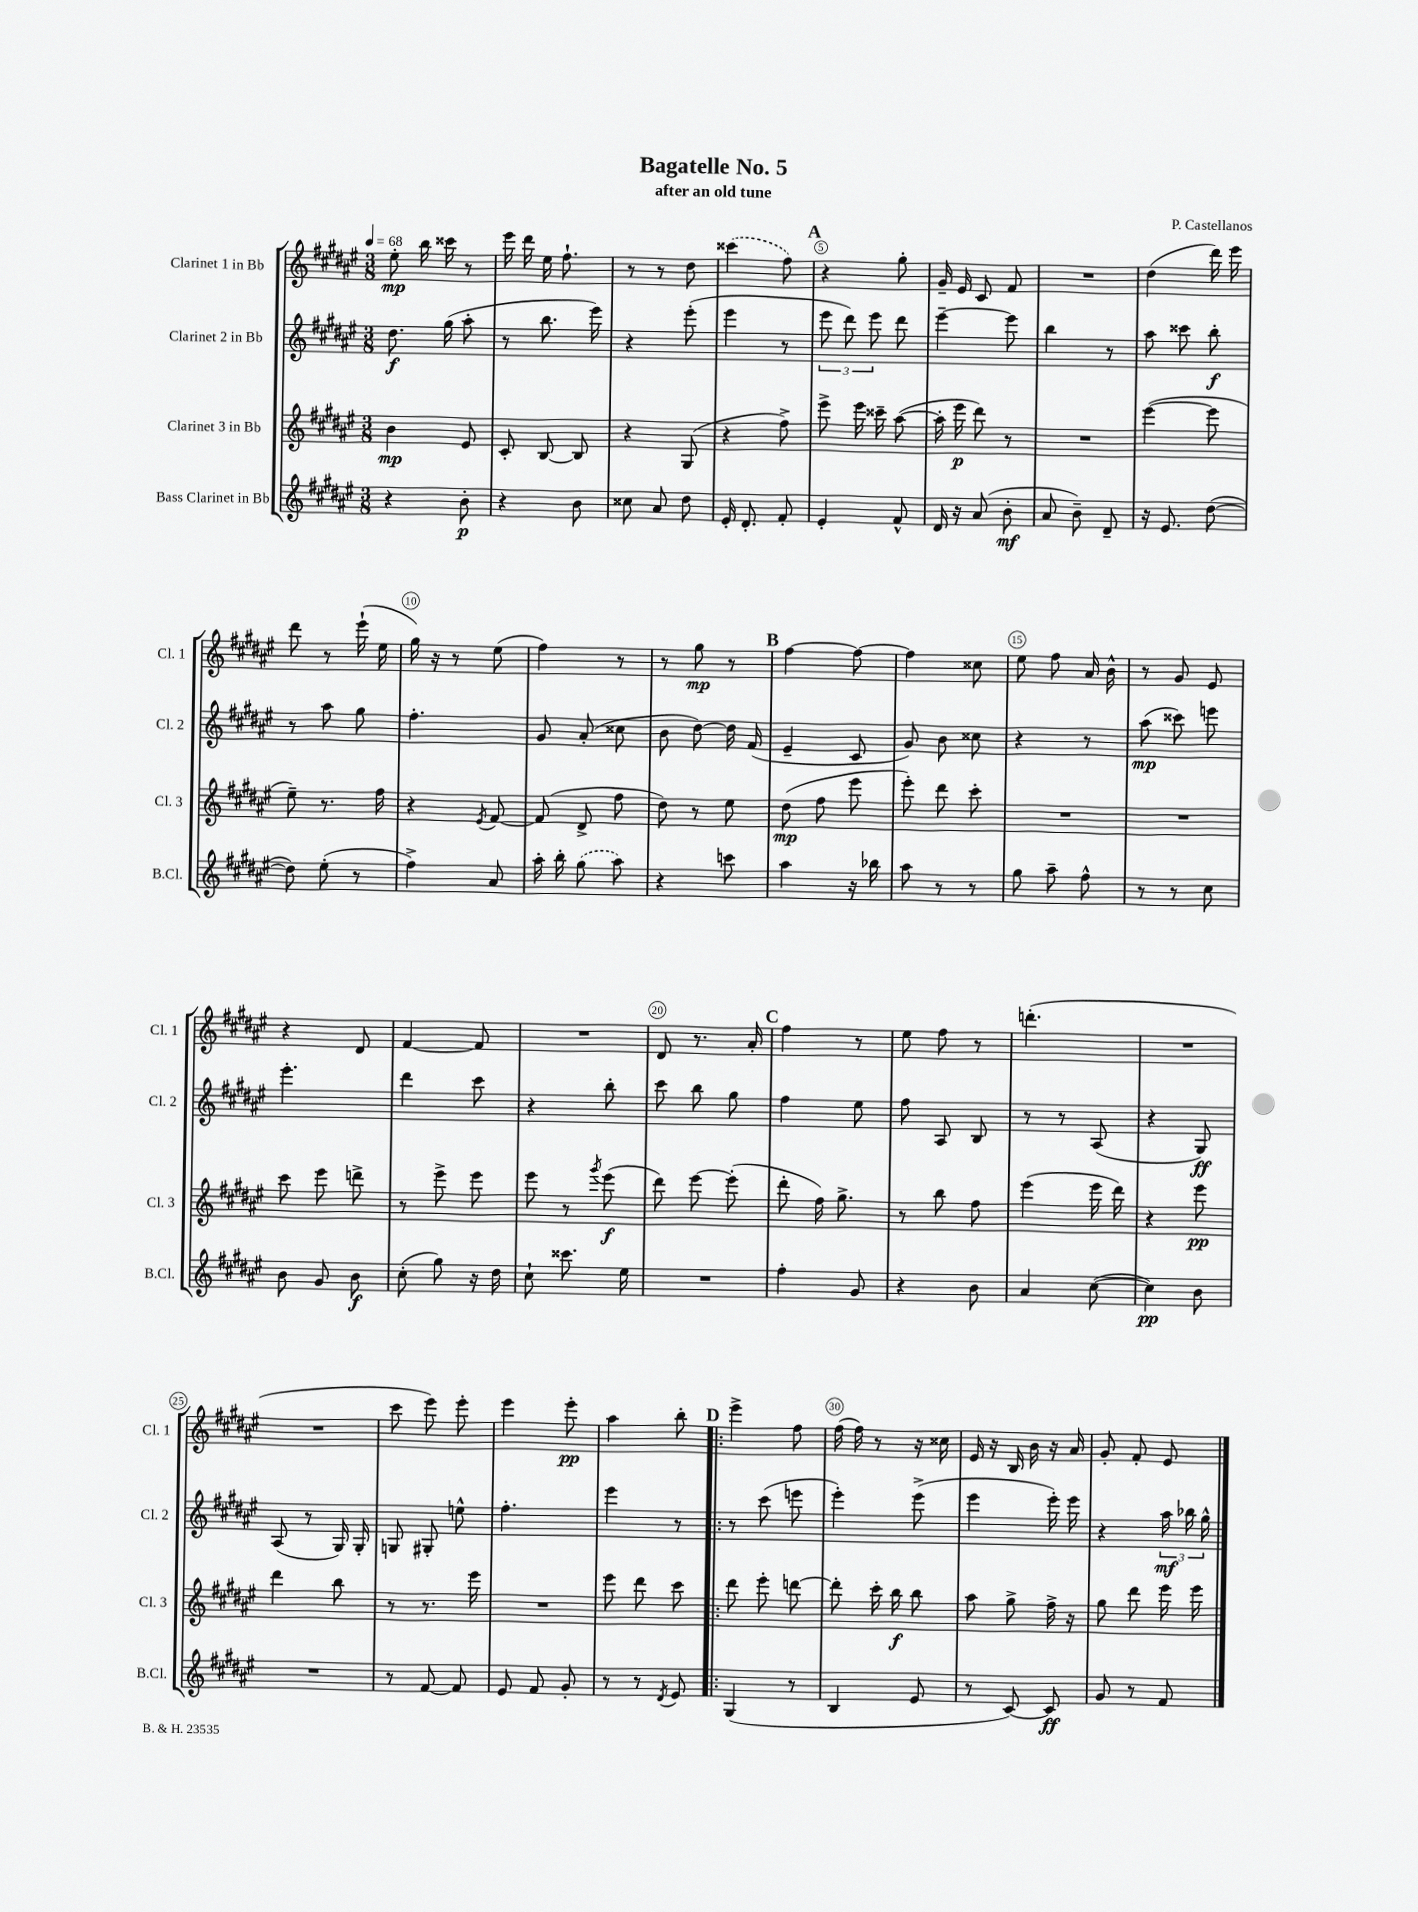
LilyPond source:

\header { title = "Bagatelle No. 5" composer = "P. Castellanos" subtitle = "after an old tune" }
<<
\new StaffGroup <<
\new Staff = "s0" \with { instrumentName = "Clarinet 1 in Bb" shortInstrumentName = "Cl. 1" } {
    \clef treble \key fis \major \numericTimeSignature \time 3/8 \tempo 4 = 68
    \autoBeamOff eis''8-.\mp b''16 cisis'''16 r8 |
    eis'''16 dis'''16 eis''16 fis''8.-! |
    r8 r8 dis''8 |
    \once \slurDashed cisis'''4( fis''8) |
    \mark \markup { \bold "A" } r4 gis''8-. |
    gis'16-- eis'16 cis'8 fis'8 |
    R4. |
    dis''4( dis'''16) eis'''16 |
    dis'''8 r8 eis'''16-!( eis''16 |
    gis''16) r16 r8 eis''8( |
    fis''4) r8 |
    r8 gis''8\mp r8 |
    \mark \markup { \bold "B" } fis''4~ fis''8~ |
    fis''4 cisis''8 |
    eis''8 fis''8 ais'16 b'16-^ |
    r8 gis'8 eis'8 |
    r4 dis'8 |
    fis'4~ fis'8 |
    R4. |
    dis'8 r8. ais'16-. |
    \mark \markup { \bold "C" } fis''4 r8 |
    eis''8 fis''8 r8 |
    d'''4.-.( |
    R4. |
    R4. |
    cis'''8 eis'''8) eis'''8-. |
    eis'''4 eis'''8-.\pp |
    ais''4 b''8-. |
    \mark \markup { \bold "D" } \bar ".|:" eis'''4-> fis''8 |
    fis''16( fis''16) r8 r16 cisis''16 |
    eis'16 r16 b16 b'16 r16 ais'16 |
    gis'8-. fis'8-. eis'8 \bar "|." |
}
\new Staff = "s1" \with { instrumentName = "Clarinet 2 in Bb" shortInstrumentName = "Cl. 2" } {
    \clef treble \key fis \major \numericTimeSignature \time 3/8
    \autoBeamOff dis''8.\f gis''16( ais''8-. |
    r8 b''8. eis'''16) |
    r4 eis'''8-.( |
    eis'''4 r8 |
    \mark \markup { \bold "A" } \tuplet 3/2 { eis'''8 dis'''8) eis'''8 } dis'''8 |
    eis'''4~-- eis'''8 |
    b''4 r8 |
    ais''8 cisis'''8 b''8-.\f |
    r8 ais''8 gis''8 |
    fis''4.-. |
    gis'8 ais'8-.( cisis''8 |
    b'8 dis''8~) dis''16 fis'16( |
    \mark \markup { \bold "B" } eis'4-- cis'8 |
    gis'8) b'8 cisis''8 |
    r4 r8 |
    ais''8\mp( cisis'''8) e'''8 |
    eis'''4.-. |
    dis'''4 cis'''8 |
    r4 b''8-. |
    cis'''8 b''8 gis''8 |
    \mark \markup { \bold "C" } fis''4 eis''8 |
    fis''8 ais8 b8 |
    r8 r8 ais8( |
    r4 gis8\ff) |
    ais8( r8 gis16) gis16-. |
    g8 gis8-. e''8-^ |
    fis''4.-. |
    eis'''4 r8 |
    \mark \markup { \bold "D" } \bar ".|:" r8 cis'''8( e'''8 |
    eis'''4-.) eis'''8->( |
    eis'''4 eis'''16-.) eis'''16 |
    r4 \tuplet 3/2 { ais''16\mf bes''16 gis''16-^ } \bar "|." |
}
\new Staff = "s2" \with { instrumentName = "Clarinet 3 in Bb" shortInstrumentName = "Cl. 3" } {
    \clef treble \key fis \major \numericTimeSignature \time 3/8
    \autoBeamOff b'4\mp eis'8 |
    cis'8-. b8~ b8 |
    r4 gis8( |
    r4 fis''8->) |
    \mark \markup { \bold "A" } eis'''8-> eis'''16 cisis'''16-- ais''8~( |
    ais''16-. eis'''16\p dis'''8) r8 |
    R4. |
    eis'''4~( eis'''8 |
    eis''8--) r8. fis''16 |
    r4 \acciaccatura { eis'8 } fis'8~ |
    fis'8( dis'8-> fis''8 |
    dis''8) r8 eis''8 |
    \mark \markup { \bold "B" } dis''8\mp( fis''8 eis'''8 |
    eis'''8-.) dis'''8 cis'''8-. |
    R4. |
    R4. |
    cis'''8 eis'''8 d'''8-> |
    r8 eis'''8-> eis'''8 |
    eis'''8 r8 \acciaccatura { gis'''8 } eis'''8\f( |
    dis'''8) eis'''8~ eis'''8-.( |
    \mark \markup { \bold "C" } dis'''8-. fis''16) gis''8.-> |
    r8 b''8 fis''8 |
    eis'''4( eis'''16 dis'''16) |
    r4 eis'''8\pp |
    dis'''4 b''8 |
    r8 r8. eis'''16 |
    R4. |
    eis'''8 dis'''8 cis'''8 |
    \mark \markup { \bold "D" } \bar ".|:" dis'''8 eis'''8-. d'''8~ |
    d'''8-. cis'''16-. b''16\f b''8 |
    ais''8 gis''8-> fis''16-> r16 |
    gis''8 dis'''8 eis'''16 eis'''16 \bar "|." |
}
\new Staff = "s3" \with { instrumentName = "Bass Clarinet in Bb" shortInstrumentName = "B.Cl." } {
    \clef treble \key fis \major \numericTimeSignature \time 3/8
    \autoBeamOff r4 b'8-.\p |
    r4 b'8 |
    cisis''8 ais'8 dis''8 |
    eis'16-. dis'8.-. fis'8-. |
    \mark \markup { \bold "A" } eis'4-. fis'8-^ |
    dis'16 r16 ais'8( b'8-.\mf |
    ais'8 b'8--) dis'8-- |
    r16 eis'8. dis''8~( |
    dis''8) eis''8-.( r8 |
    fis''4->) ais'8 |
    ais''16-. b''16-. \once \slurDashed gis''8( ais''8) |
    r4 c'''8 |
    \mark \markup { \bold "B" } ais''4 r16 bes''16 |
    ais''8 r8 r8 |
    gis''8 ais''8-- fis''8-^ |
    r8 r8 cis''8 |
    b'8 gis'8 b'8\f |
    cis''8-.( gis''8) r16 dis''16 |
    cis''8-! cisis'''8. eis''16 |
    R4. |
    \mark \markup { \bold "C" } fis''4-. gis'8 |
    r4 b'8 |
    ais'4 cis''8~( |
    cis''4\pp) b'8 |
    R4. |
    r8 fis'8~ fis'8 |
    eis'8 fis'8 gis'8-. |
    r8 r8 \acciaccatura { dis'8 } eis'8 |
    \mark \markup { \bold "D" } \bar ".|:" gis4( r8 |
    b4 eis'8 |
    r8 cis'8~) cis'8\ff |
    gis'8 r8 fis'8 \bar "|." |
}
>>
>>
\layout { \context { \Score \override BarNumber.break-visibility = ##(#f #t #t) barNumberVisibility = #(every-nth-bar-number-visible 5) \override BarNumber.stencil = #(make-stencil-circler 0.1 0.3 ly:text-interface::print) } }
